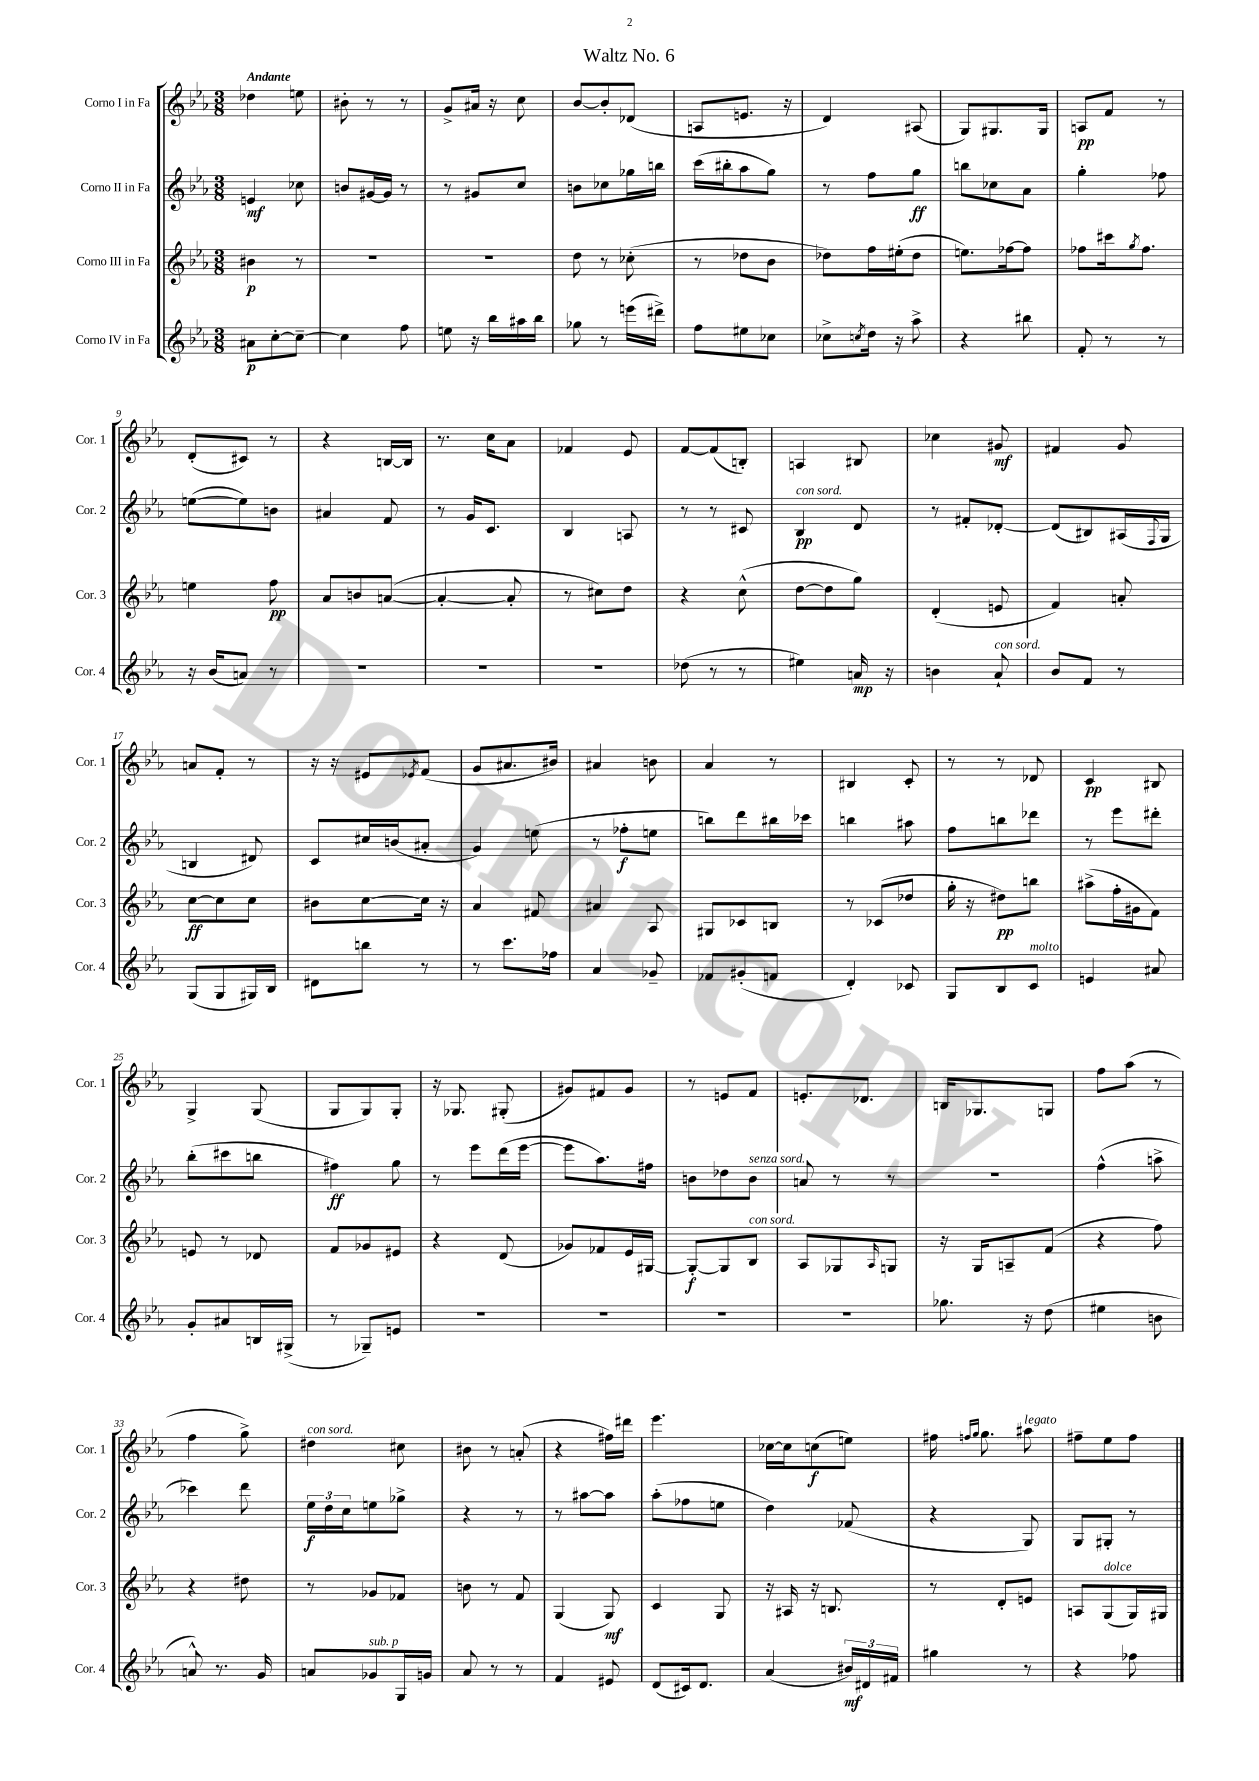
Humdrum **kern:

**kern	**kern	**kern	**kern
*staff4	*staff3	*staff2	*staff1
*clefG2	*clefG2	*clefG2	*clefG2
*k[b-e-a-]	*k[b-e-a-]	*k[b-e-a-]	*k[b-e-a-]
*M3/8	*M3/8	*M3/8	*M3/8
8a#\L	4b#\	4e/	4dd-\
[8cc'\	.	.	.
8cc~\_J	8r	8cc-\	8ee\
=	=	=	=
4cc\]	4.r	8b/L	8b#'\
.	.	[16g#/L	8r
.	.	16g#/]JJ	.
8ff\	.	8r	8r
=	=	=	=
8ee\	4.r	8r	8g^/L
16r	.	8g#/L	16a#/Jk
16bb-\LL	.	.	16r
16aa#\	.	8cc/J	8cc\
16bb-\JJ	.	.	.
=	=	=	=
8gg-\	8dd\	8b\L	[8b-/L
8r	8r	8cc-\	8b-'/]
(16eee\LL	(8cc-'\	16gg-\L	(8d-/J
16ddd#^\JJ)	.	16bb\JJ	.
=	=	=	=
8ff\L	8r	(16ccc\LL	8A/L
.	.	16bb#'\J	.
8ee#\	8dd-\L	8aa-\	8.e/J
8cc-\J	8b-\J	8gg\J)	.
.	.	.	16r
=	=	=	=
8cc-^\L	8dd-\L)	8r	4d/)
8qcc/	.	.	.
16dd\Jk	16ff\L	8ff\L	.
16r	(16ee#'\J	.	.
8aa-^\	8dd-\J	8gg\J	(8A#/
=	=	=	=
4r	8.ee\L)	8bb\L	8G/L)
.	.	8cc-\	8.G#/
.	[16ff-\k	.	.
8bb#\	8ff-\]J	8a-\J	.
.	.	.	16G#/Jk
=	=	=	=
8f'/	8ff-\L	4gg'\	8A/L
8r	16ccc#\k	.	8f/J
.	8qgg/	.	.
.	8.ff-\J	.	.
8r	.	8ff-\	8r
=	=	=	=
16r	4ee\	([8ee\L	(8d'/L
(16b-/LK	.	.	.
8a/J)	.	8ee\])	8c#/J)
8r	8ff\	8b\J	8r
=	=	=	=
4.r	8a-/L	4a#/	4r
.	8b/	.	.
.	([8a/J	8f/	[16B/LL
.	.	.	16B/]JJ
=	=	=	=
4.r	4a'/_	8r	8.r
.	.	16g/LK	.
.	.	8.c/J	16cc\LK
.	8a'/]	.	8a-\J
=	=	=	=
4.r	8r	4B-/	4f-/
.	8cc#\L)	.	.
.	8dd\J	8A/	8e-/
=	=	=	=
(8dd-\	4r	8r	[8f/L
8r	.	8r	(8f/]
8r	(8cc^^\	8c#/	8B'/J)
=	=	=	=
4ee#\)	[8dd\L	4B-/	4A/
.	8dd\]	.	.
16a/	8gg\J)	8d/	8B#/
16r	.	.	.
=	=	=	=
4b\	(4d'/	8r	4cc-\
.	.	8f#'/L	.
8a-`/	8e/	[8d-'/J	8g#/
=	=	=	=
8b-/L	4f/)	(8d-/]L	4f#/
8f/J	.	8B#/)	.
8r	8a'/	(16A#/L	8g/
.	.	8qqF/	.
.	.	16G/JJ	.
=	=	=	=
(8G/L	[8cc\L	4B/	8a/L
8G/	8cc\]	.	8f'/J
16G#/L)	8cc\J	8d#/)	8r
16B-/JJ	.	.	.
=	=	=	=
8d#\L	8b#\L	8c/L	16r
.	.	.	16r
8bb\J	[8cc\	16cc#/L	8e#/L
.	.	(16b/J	.
.	.	.	8qe-/
8r	16cc\]Jk	8a#'/J	(8f/J
.	16r	.	.
=	=	=	=
8r	4a-/	4g/)	8g/L
8.ccc\L	.	.	8.a#/
.	8f#/	(8ee\	.
16ff-\Jk	.	.	16b#/Jk)
=	=	=	=
4a-/	4a#/	8r	4a#/
.	.	8ff-'\L	.
8g-~/	8A-/	8ee\J	8b\
=	=	=	=
8f-/L	8G#/L	8bb\L)	4a-/
(8g#'/	8c-/	8ddd\	.
8f/J	8B/J	16bb#\L	8r
.	.	16ccc-\JJ	.
=	=	=	=
4d'/)	8r	4bb\	4B#/
.	(8c-/L	.	.
8c-/	8dd-/J	8aa#\	8c'/
=	=	=	=
8G/L	16gg'\	8ff\L	8r
.	16r	.	.
8B-/	8dd#\L)	8bb\	8r
8c/J	8bb\J	8ddd-\J	8d-/
=	=	=	=
4e/	(8aa#^\L	8r	4c/
.	16ff'\L	8eee-\L	.
.	16g#\J	.	.
8a#/	8f\J)	8ddd#'\J	8B#/
=	=	=	=
8g'/L	8e/	(8bb-'\L	4G^/
8a#/	8r	8ccc#\	.
16B/L	8d-/	8bb\J	(8G/
(16G#^/JJ	.	.	.
=	=	=	=
8r	8f/L	4ff#\)	8G/L
8G-~/L)	8g-/	.	8G/)
8e/J	8e#/J	8gg\	8G'/J
=	=	=	=
4.r	4r	8r	16r
.	.	.	8.G-/
.	.	8eee-\L	.
.	(8d/	(16ddd\L	(8G#'/
.	.	[16eee-\JJ	.
=	=	=	=
4.r	8g-/L)	8eee-\]L	8g#/L)
.	8f-/	8.aa-\)	8f#/
.	16e-/L	.	8g#/J
.	[16G#/JJ	16ff#\Jk	.
=	=	=	=
4.r	8G#'/_L	8b\L	8r
.	8G#/]	8dd-\	8e/L
.	8B-/J	8b\J	8f/J
=	=	=	=
4.r	8A-/L	8a/	8.e'/L
.	8G-/	8r	.
.	.	.	8.d-/J
.	16qqA-/	.	.
.	8G/J	8r	.
=	=	=	=
8.gg-\	16r	4.r	16B/LK
.	16G/LK	.	8.G-/
.	8A~/	.	.
16r	.	.	.
(8dd\	(8f/J	.	8G/J
=	=	=	=
4ee#\	4r	(4ff^^\	8ff\L
.	.	.	(8aa-\J
8b\	8ff\)	8aa^\	8r
=	=	=	=
8a^^/)	4r	4ccc-\)	4ff\
8.r	.	.	.
.	8dd#\	8ddd\	8gg^\)
16g/	.	.	.
=	=	=	=
8a/L	8r	24ee-\LL	4dd#\
.	.	24dd\	.
.	.	24cc\J	.
8g-/	8g-/L	8ee\	.
16G/L	8f-/J	8gg-^\J	8cc#\
16g/JJ	.	.	.
=	=	=	=
8a-/	8b\	4r	8b#\
8r	8r	.	8r
8r	8f/	8r	(8a'/
=	=	=	=
4f/	(4G/	8r	4r
.	.	[8aa#\L	.
8e#/	8G/)	8aa#\]J	16ff#\LL)
.	.	.	16ddd#\JJ
=	=	=	=
(8d/L	4c/	(8aa-'\L	4.eee-\
16c#/k)	.	8ff-\	.
8.d/J	.	.	.
.	8G/	8ee\J	.
=	=	=	=
(4a-/	16r	4dd\)	[16cc-\LL
.	16A#/	.	16cc-\]J
.	16r	.	(8cc\
.	8.B/	.	.
24b#/LL)	.	(8f-/	8ee\J)
24d#/	.	.	.
24f#/JJ	.	.	.
=	=	=	=
4gg#\	8r	4r	16ff#\
.	.	.	16qqff/LL
.	.	.	16qqgg/JJ
.	.	.	8.gg\
.	8d'/L	.	.
8r	8e/J	8G/)	8aa#\
=	=	=	=
4r	8A/L	8G/L	8ff#~\L
.	(8G/	8G#'/J	8ee-\
8ff-\	16G/L)	8r	8ff#\J
.	16G#/JJ	.	.
==	==	==	==
*-	*-	*-	*-
